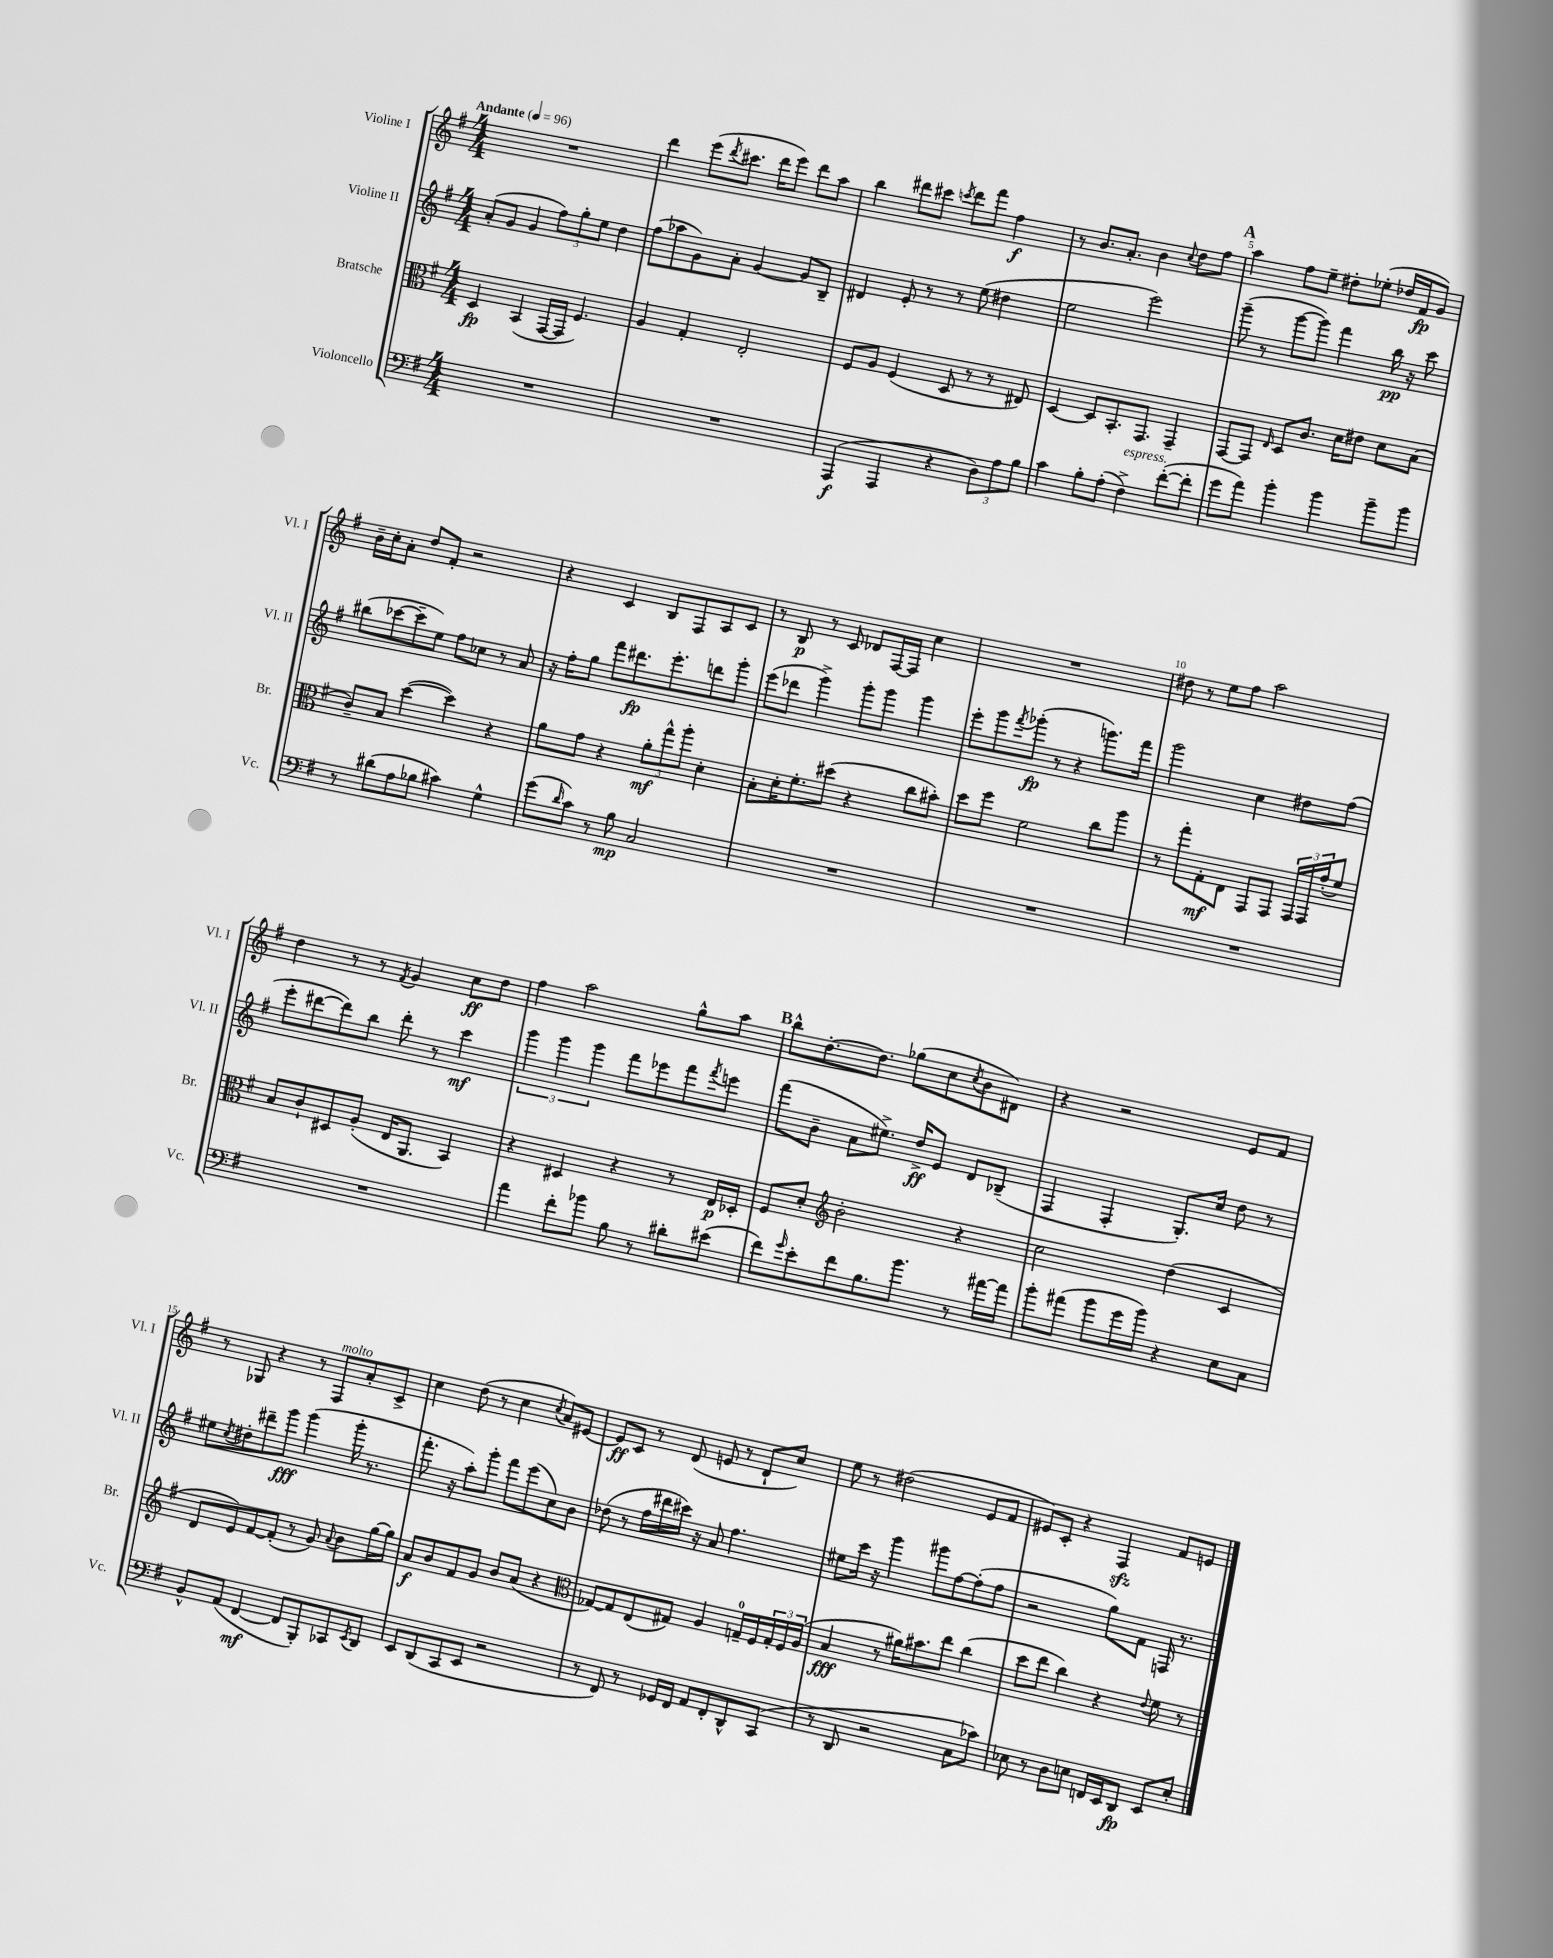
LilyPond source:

<<
\new StaffGroup <<
\new Staff = "s0" \with { instrumentName = "Violine I" shortInstrumentName = "Vl. I" } {
    \clef treble \key g \major \numericTimeSignature \time 4/4 \tempo "Andante" 4 = 96
    R1 |
    d'''4 e'''8( \acciaccatura { d'''8 } cis'''8. d'''16 e'''8) d'''8 a''8 |
    b''4 dis'''8 cis'''8 \acciaccatura { c'''8 } dis'''8 fis'''8 fis''4\f |
    r8 b'8. a'8.-. b'4 \appoggiatura { c''8 } d''8 fis''8 |
    \mark \markup { \bold "A" } a''4 fis''8 e''8-- dis''8-. ees''8-.( des''16 fis'16\fp g'8) |
    b'16-- c''16-. a'8-. d''8 fis'8-. r2 |
    r4 c'4 b8 fis8 a8 c'8 |
    r8 b8\p r8 c'8 des'8 fis16~ fis16 c''4 |
    R1 |
    dis''8 r8 e''8 fis''8 a''2 |
    d''4 r8 r8 \acciaccatura { fis'8 } g'4 c''8\ff d''8 |
    fis''4 a''2 g''8-^ a''8 |
    \mark \markup { \bold "B" } b''8-^ d''8.~-. d''8. ges''8( c''8 \acciaccatura { c''8 } b'8 dis'8) |
    r4 r2 e'8 fis'8 |
    r8 ges8 r4 r8 fis8^\markup { \italic "molto" } a'8-. c'8-> |
    c''4 d''8( r8 c''4 \acciaccatura { c''8 } a'8) eis'8~ |
    eis'8\ff c'8 r8 d'8( e'8 r8 d'8-! c''8) |
    e''8 r8 dis''2( e'8 fis'8 |
    eis'8) c'8-. r4 fis4\sfz fis'8 e'8 \bar "|." |
}
\new Staff = "s1" \with { instrumentName = "Violine II" shortInstrumentName = "Vl. II" } {
    \clef treble \key g \major \numericTimeSignature \time 4/4
    a'8-.( g'8 g'4 \tuplet 3/2 { fis''8) g''8-. e''8 } d''4 |
    fis''8( aes''8 g'8) a'8-. g'4~ g'8 b8-- |
    dis'4 e'8-. r8 r8 e''8( dis''4 |
    e''2 e'''2) |
    \mark \markup { \bold "A" } g'''8--( r8 g'''8~ g'''8) fis'''4 b''16\pp r16 c'''8 |
    bis''8( ces'''8~ ces'''8-- e''8) fis''8 ces''8 r8 a'8 |
    r16 fis''16-. g''8 fis'''8 dis'''8.\fp e'''8.-. d'''8 g'''8-. |
    e'''8( des'''8 g'''4->) g'''8-. g'''8 g'''4 |
    e'''8-. g'''8 \acciaccatura { fis'''8 } ges'''8-.\fp( r8 r4 g'''8.) fis'''16 |
    g'''2 c''4 dis''8 fis''8( |
    e'''8-. dis'''8~ dis'''8) b''8 dis'''8-. r8 c'''4\mf |
    \tuplet 3/2 { g'''4 g'''4 g'''4 } fis'''8 ees'''8 fis'''8 \acciaccatura { fis'''8 } e'''8 |
    \mark \markup { \bold "B" } fis'''8( b'8-- a'8 eis''8.->) d''16->\ff e'8 d'8 bes8--( |
    fis4 fis4-. g8.-.) c''16 d''8 r8 |
    eis''8 \acciaccatura { c''8 } dis''8-. dis'''8-- g'''8\fff g'''4( g'''16-. r8. |
    fis'''8.-. r16 a''8-.) g'''8-. fis'''8 e'''8( c''8) b'8 |
    des''8( r8 fis''16 dis'''16 cis'''16) r16 a'8 fis''4. |
    eis''8 c'''16 r16 g'''4 gis'''8 fis''8~ fis''8-.( fis''8 |
    r2 g''8) fis'8 f16 r8. \bar "|." |
}
\new Staff = "s2" \with { instrumentName = "Bratsche" shortInstrumentName = "Br." } {
    \clef alto \key g \major \numericTimeSignature \time 4/4
    d4\fp b,4( g,16~ g,16 fis4.) |
    a4 g4-. e2-. |
    fis8 a8 fis4( d8 r8 r8 eis8) |
    d4~ d8 b,8.-. g,8. g,4-- |
    \mark \markup { \bold "A" } g,8~ g,8 \grace { e16 } d8 c'8. d'16 eis'8 d'8 b8( |
    c'8--) b8 d''4~( d''4) r4 |
    a'8 g'8 r4 \tuplet 3/2 { a'8-.\mf g''8-^ a''8-. } d'4-. |
    b8-. d'16-. fis'8.-. dis''8( r4 c''8 bis'8-.) |
    d''8 fis''8 fis'2 c''8 a''8 |
    r8 g''8-. g8-.\mf e8 g,8 g,8 \tuplet 3/2 { g,16 g,16 g'16-.( } fis'8) |
    b8 c'8-! dis8 a8-.( e16 a,8. b,4) |
    r4 dis4 r4 r8 e16\p des16-. |
    \mark \markup { \bold "B" } fis8 d'8-. \clef treble b'2-. r4 |
    c''2 d''4( c'4 |
    d'8 e'8) fis'8~ fis'8-.( r8 g'8) \appoggiatura { a'8 } b'8 g''16~ g''16 |
    a'8\f b'8 fis'8 g'8 b'8 a'8( r4 |
    \clef alto ges8~) ges8 e8( gis8) a4 g16-0-- fis16 \tuplet 3/2 { g16-. fis16 a16( } |
    b4\fff r8 ais'16) bis'8. e''8 c''4( |
    d''8 e''8 c''4) r4 \appoggiatura { e'8 } fis'8 r8 \bar "|." |
}
\new Staff = "s3" \with { instrumentName = "Violoncello" shortInstrumentName = "Vc." } {
    \clef bass \key g \major \numericTimeSignature \time 4/4
    R1 |
    R1 |
    a,,4\f( a,,4 r4 \tuplet 3/2 { d8) a8 b8 } |
    c'4 b8-. a8-.( fis4->^\markup { \italic "espress." }) fis'8~-.( fis'8-. |
    \mark \markup { \bold "A" } g'8 a'8) b'4-. b'4 b'8-- b'8 |
    r8 dis'8( a8 bes8 cis'4) g4-^ |
    g'8( \grace { d'16 } c'8) r8 b8\mp c2 |
    R1 |
    R1 |
    R1 |
    R1 |
    a'4 fis'8-. bes'8 b8 r8 dis'8-. eis'8( |
    \mark \markup { \bold "B" } fis'8) \grace { g'16 } e'8-. fis'8 b8. b'8. r8 ais'16~ ais'16 |
    b'8-. ais'8( b'8 g'16 b'16) r4 e8 c8 |
    b,8-^ a,8( fis,4~\mf fis,8 b,,8-.) ces,8 \acciaccatura { e,8 } d,8 |
    e,8 d,8( c,8 e,8 r2 |
    r8 fis,8) r8 ges,16 fis,16 a,8 fis,8-. d,8-^ c,8( |
    r8 d,8 r2 c8 ces'8) |
    ees8 r8 d8 e8 f,16 e,16 d,8\fp e,8 e8-. \bar "|." |
}
>>
>>
\layout { \context { \Score \override BarNumber.break-visibility = ##(#f #t #t) barNumberVisibility = #(every-nth-bar-number-visible 5) } }
